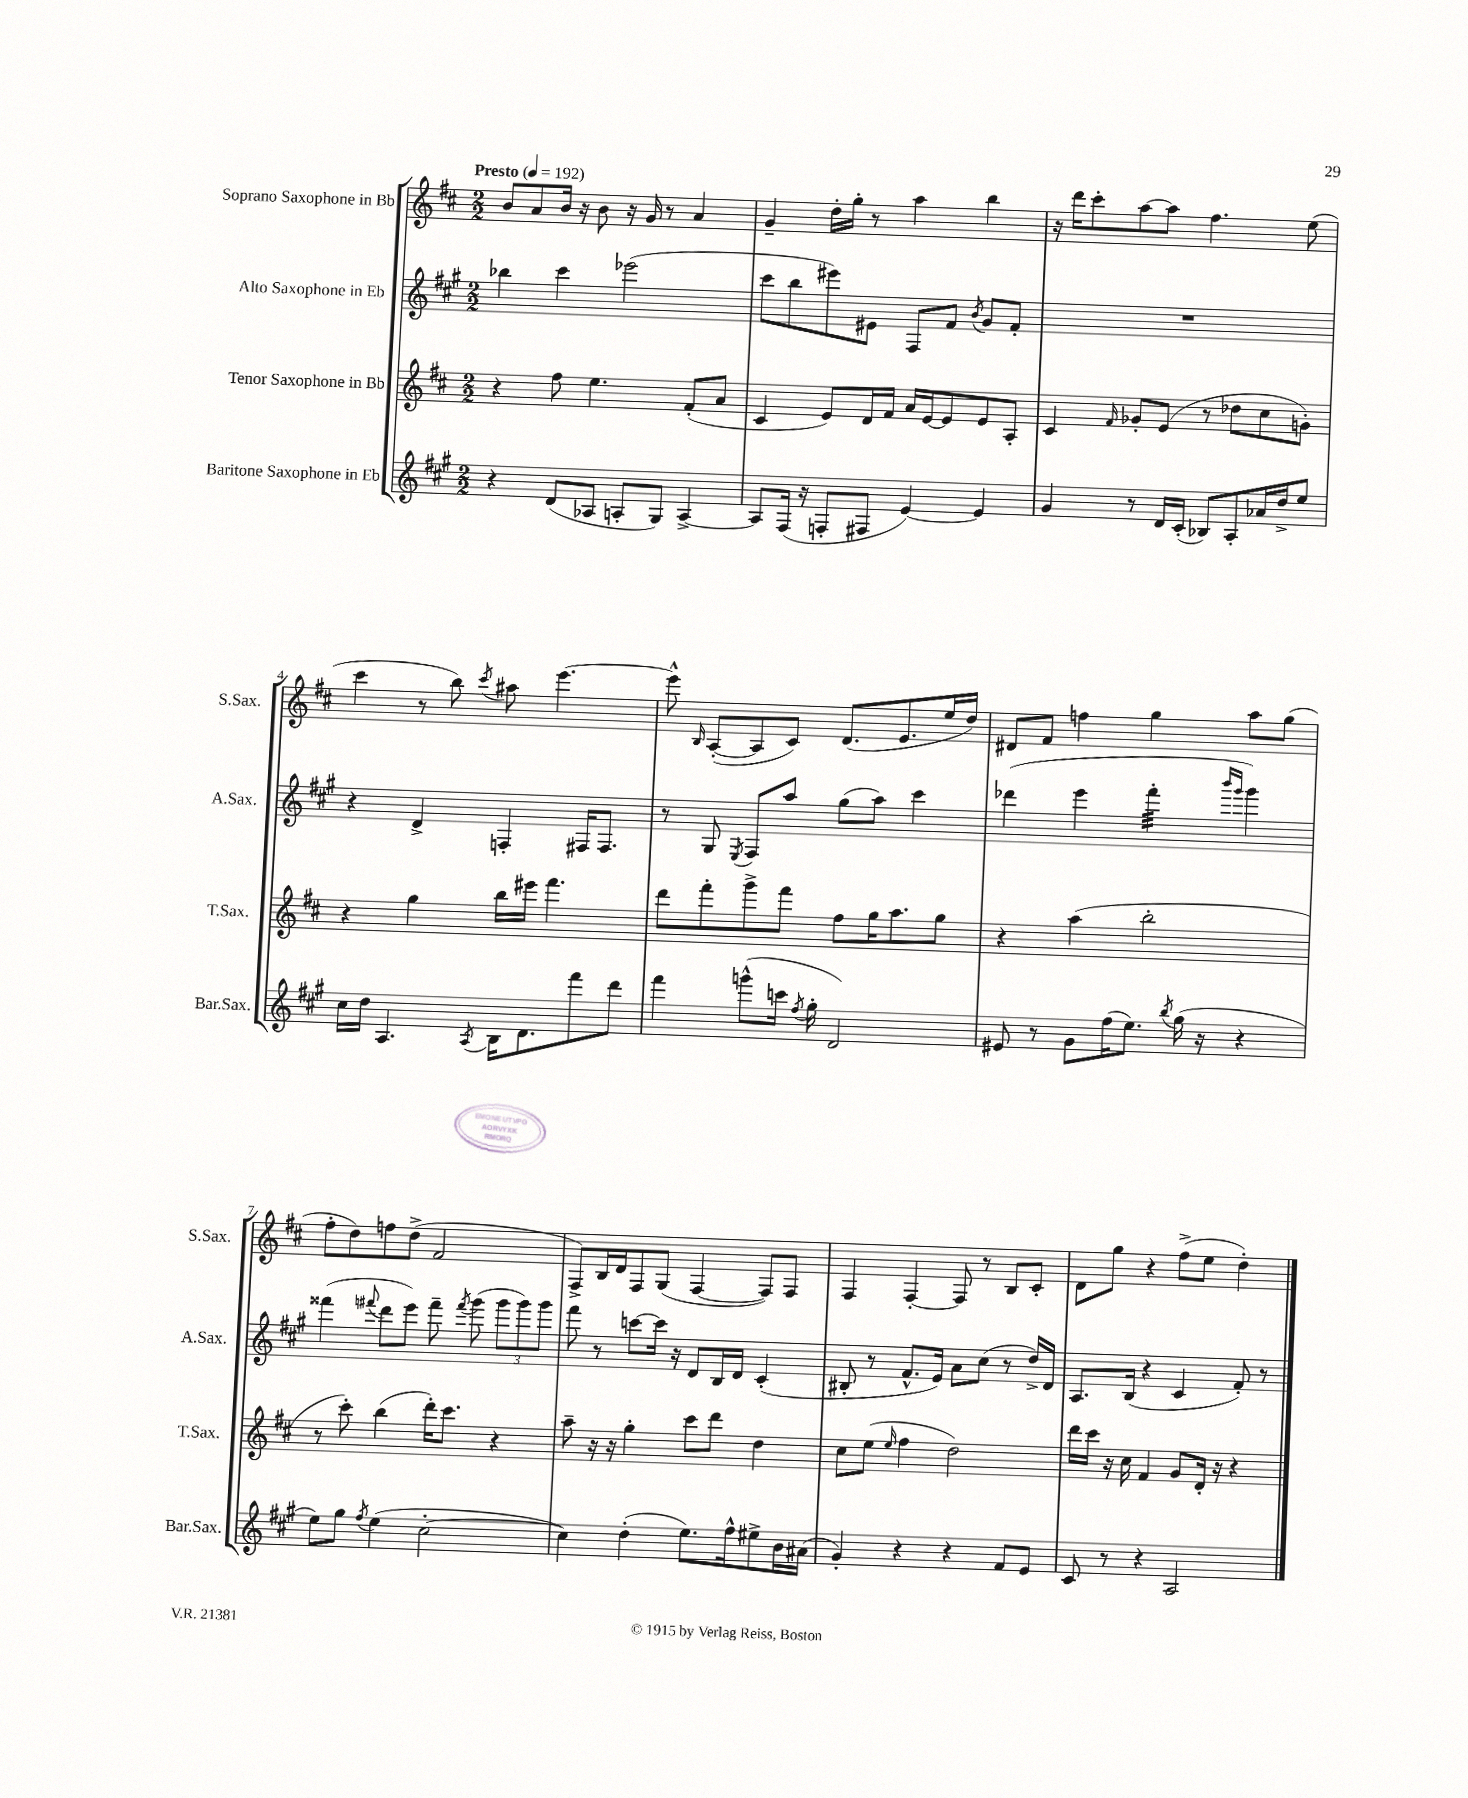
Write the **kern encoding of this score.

**kern	**kern	**kern	**kern
*staff4	*staff3	*staff2	*staff1
*clefG2	*clefG2	*clefG2	*clefG2
*k[f#c#g#]	*k[f#c#]	*k[f#c#g#]	*k[f#c#]
*M2/2	*M2/2	*M2/2	*M2/2
*MM192	*MM192	*MM192	*MM192
4r	4r	4bb-	8b
.	.	.	8a
(8d	8ff#	4ccc#	16b
.	.	.	16r
8A-	4.ee	.	8b
8A'	.	(2eee-	16r
.	.	.	16g
8G#)	.	.	8r
[4A^	(8f#'	.	4a
.	8a	.	.
=	=	=	=
8A]	4c#	8ccc#	4g~
(16F#	.	8bb	.
16r	.	.	.
8F'	8e)	8eee#)	16dd'
.	.	.	16gg'
8F#	16d	8e#	8r
.	16f#	.	.
[4e)	16a	8F#	4aa
.	[16e	.	.
.	8e]	8f#	.
.	.	8qb	.
4e]	8e	8g#	4bb
.	8A'	8f#'	.
=	=	=	=
4g#	4c#	1r	16r
.	.	.	16ddd
.	.	.	8ccc#'
.	16qqf#	.	.
8r	8g-'	.	[8aa
16d	(8e	.	8aa]
(16c#'	.	.	.
8B-)	8r	.	4.ff#
8A'	8dd-	.	.
16a-	8cc#	.	.
16dd^	.	.	.
8ee	8g')	.	(8ee
=	=	=	=
16cc#	4r	4r	4ccc#
16dd	.	.	.
4.A	.	.	.
.	4gg	4d^	8r
.	.	.	8bb)
8qA	.	.	8qccc#
16B	16bb	4F'	8aa#
8.d	16eee#	.	.
.	4.fff#	.	[4.eee
8fff#	.	16F#	.
.	.	8.F#	.
8ddd	.	.	.
=	=	=	=
4fff#	8ddd	8r	8eee^^]
.	.	.	16qqB
.	8fff#'	8G#	([8A'
.	.	8qE	.
(8ggg^^	8ggg^	8F#	8A]
16ccc	8fff#	8aa	8c#)
8qff#	.	.	.
16gg#'	.	.	.
2d)	8ff#	(8gg#	(8.d
.	16gg	8aa)	.
.	8.aa	.	8.e
.	.	4ccc#	.
.	8gg	.	16ee
.	.	.	16dd)
=	=	=	=
8e#	4r	(4ddd-	8d#
8r	.	.	8f#
8g#	(4aa	4eee	4ff
(16ff#	.	.	.
8.ee)	.	.	.
.	2bb'	4fff#'	4gg
8qbb	.	.	.
(16gg#	.	.	.
16r	.	.	.
.	.	16qqbbb	.
.	.	16qqggg#	.
4r	.	4ggg#)	8aa
.	.	.	(8gg
=	=	=	=
8ee)	8r	(4fff##	8ff#'
8gg#	8ccc#')	.	8dd)
8qff#	.	8qqfff#	.
(4ee	(4bb	8ddd	8ff
.	.	8eee)	(8dd^
[2cc#'	16ddd')	8fff#~	2f#
.	8.ccc#	.	.
.	.	8qfff#	.
.	.	(8ggg#	.
.	4r	12ggg#	.
.	.	12ggg#)	.
.	.	12ggg#	.
=	=	=	=
4cc#])	8aa~	8fff#	8F#^)
.	16r	8r	16B
.	16r	.	16d
(4dd'	4gg'	[8ccc	8F#
.	.	16ccc]	(8G
.	.	16r	.
8.ee)	8ccc#	8d	[4F#
.	8ddd	16B	.
16ff#^^	.	16d	.
8ee#^	4dd	(4c#'	8F#])
16b	.	.	8F#
(16a#	.	.	.
=	=	=	=
4g#')	8cc#	8B#'	4F#
.	(8ee	8r	.
.	16qqee	.	.
4r	4ff#	8.f#^^	[4F#'
.	.	16e)	.
4r	2dd)	8a	8F#]
.	.	(8cc#	8r
8f#	.	8r	8B
8e	.	16dd^)	8c#'
.	.	16d	.
=	=	=	=
8c#	16ddd	8.A	8d
.	16ccc#	.	.
8r	16r	.	8gg
.	16cc#	(16B	.
4r	4f#	4r	4r
2A	8g	4c#	(8ff#^
.	16d'	.	8ee
.	16r	.	.
.	4r	8f#')	4dd')
.	.	8r	.
==	==	==	==
*-	*-	*-	*-
